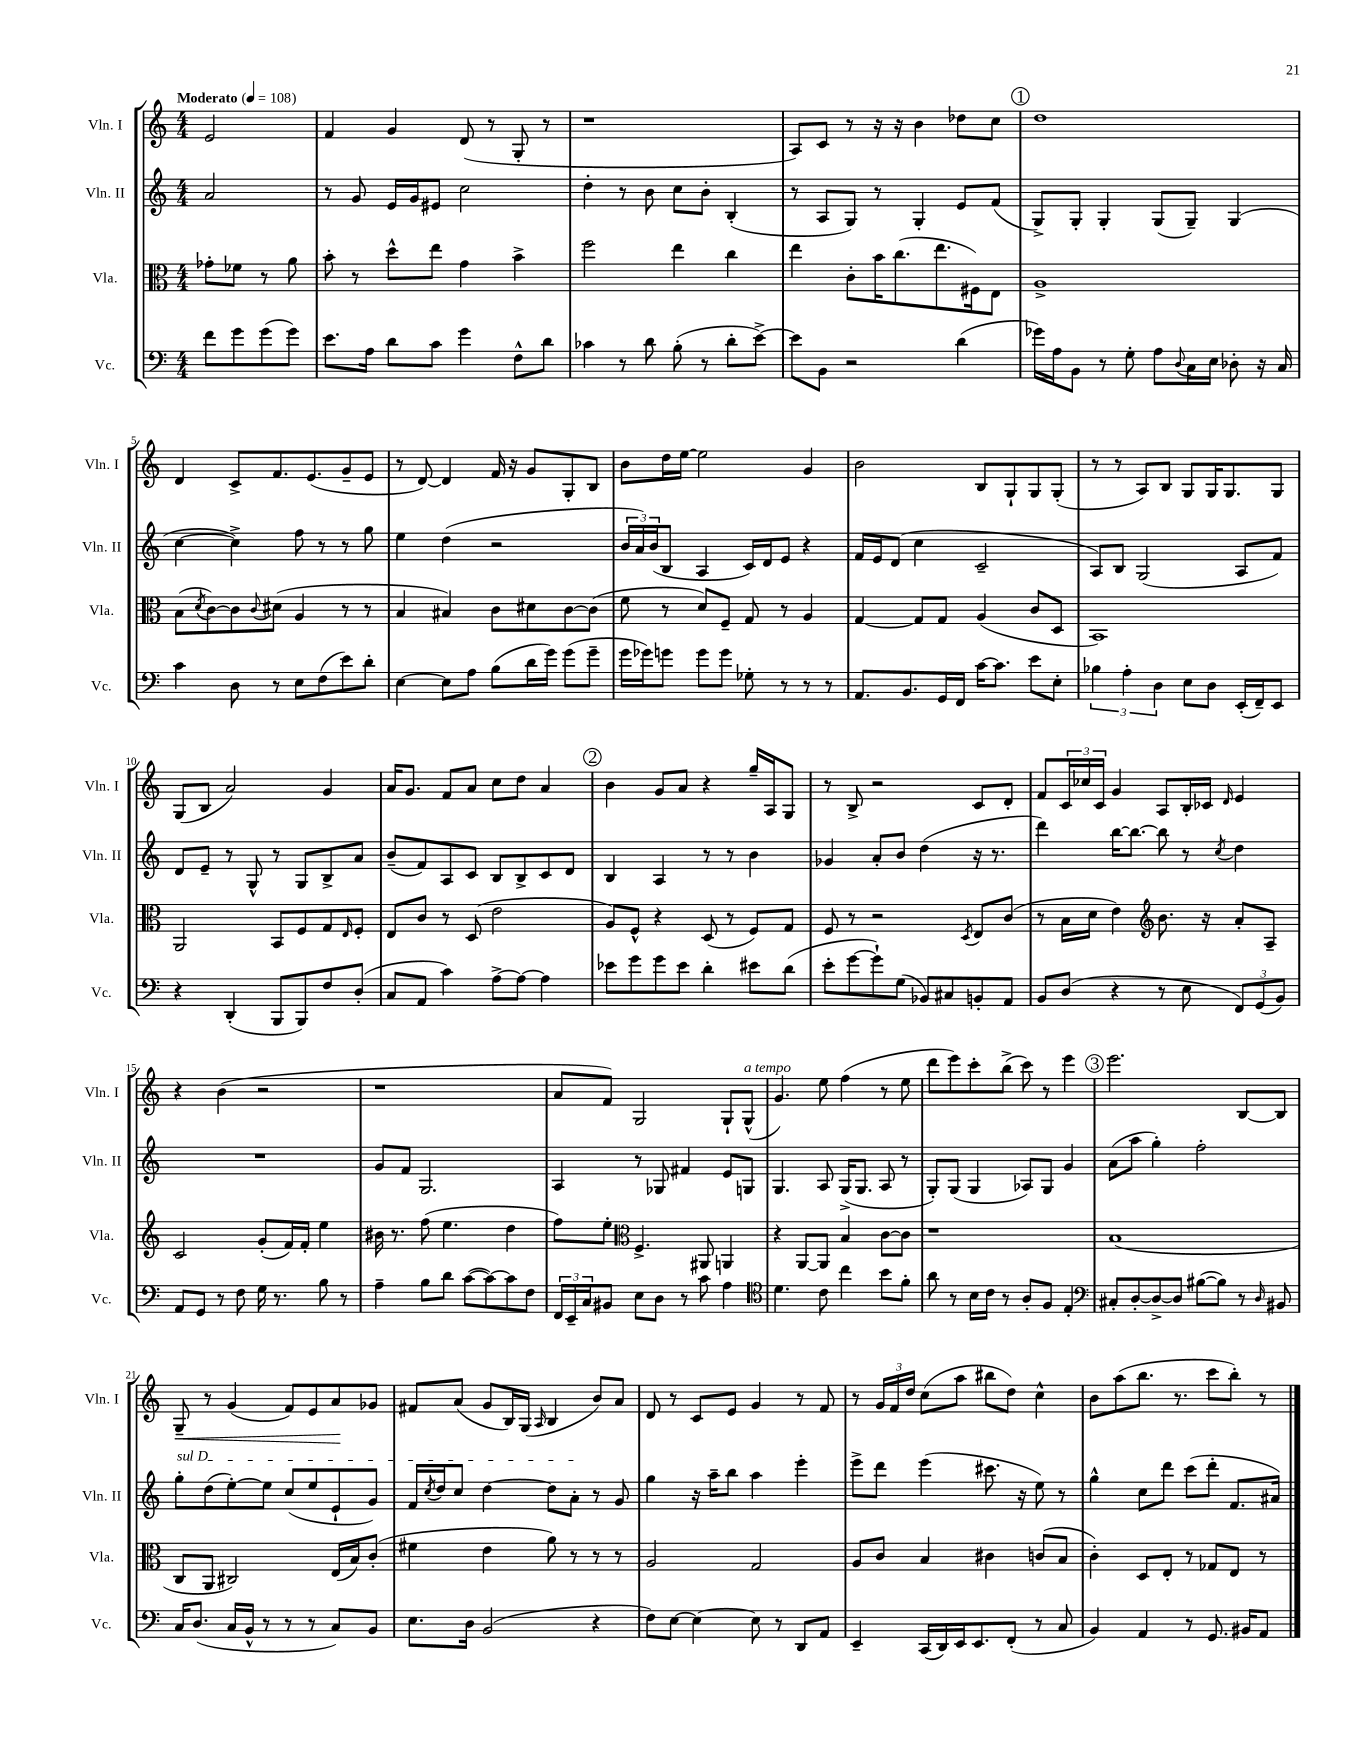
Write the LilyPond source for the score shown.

<<
\new StaffGroup <<
\new Staff = "s0" \with { instrumentName = "Vln. I" shortInstrumentName = "Vln. I" } {
    \clef treble \key c \major \numericTimeSignature \time 4/4 \partial 2 \tempo "Moderato" 4 = 108
    e'2 |
    f'4 g'4 d'8( r8 g8-. r8 |
    r1 |
    a8) c'8 r8 r16 r16 b'4 des''8 c''8 |
    \mark \markup { \circle "1" } d''1 |
    d'4 c'8-> f'8. e'8.( g'8-- e'8 |
    r8 d'8~) d'4 f'16 r16 g'8 g8-. b8 |
    b'8 d''16 e''16~ e''2 g'4 |
    b'2 b8 g8-! g8 g8-.( |
    r8 r8 a8) b8 g8 g16 g8. g8 |
    g8( b8 a'2) g'4 |
    a'16 g'8. f'8 a'8 c''8 d''8 a'4 |
    \mark \markup { \circle "2" } b'4 g'8 a'8 r4 g''16-- a16 g8 |
    r8 b8-> r2 c'8 d'8-. |
    f'8 \tuplet 3/2 { c'16 ces''16 c'16 } g'4 a8 b16-. ces'16 \grace { d'16 } e'4 |
    r4 b'4( r2 |
    r1 |
    a'8 f'8) g2 g8-! g8-^^\markup { \italic "a tempo" }( |
    g'4.) e''8 f''4( r8 e''8 |
    d'''8 e'''8) c'''8-. b''8->( c'''8) r8 e'''4 |
    \mark \markup { \circle "3" } e'''2. b8~ b8 |
    g8--\< r8 g'4( f'8) e'8 a'8\! ges'8 |
    fis'8 a'8( g'8 b16) g16( \grace { a16 } b4 b'8) a'8 |
    d'8 r8 c'8 e'8 g'4 r8 f'8 |
    r8 \tuplet 3/2 { g'16 f'16 d''16 } c''8( a''8 bis''8 d''8) c''4-^ |
    b'8 a''8( b''8. r8. c'''8 b''8-.) r8 \bar "|." |
}
\new Staff = "s1" \with { instrumentName = "Vln. II" shortInstrumentName = "Vln. II" } {
    \clef treble \key c \major \numericTimeSignature \time 4/4 \partial 2
    a'2 |
    r8 g'8 e'16 g'16 eis'8 c''2 |
    d''4-. r8 b'8 c''8 b'8-. b4-.( |
    r8 a8 g8) r8 g4-. e'8 f'8( |
    \mark \markup { \circle "1" } g8->) g8-. g4-. g8( g8--) g4( |
    c''4~ c''4->) f''8 r8 r8 g''8 |
    e''4 d''4( r2 |
    \tuplet 3/2 { b'16 a'16) b'16( } b8 a4 c'16) d'16 e'8 r4 |
    f'16 e'16 d'8( c''4 c'2-- |
    a8) b8 g2( a8 f'8) |
    d'8 e'8-- r8 g8-^ r8 g8 b8-> a'8 |
    b'8--( f'8) a8 c'8 b8 b8-> c'8 d'8 |
    \mark \markup { \circle "2" } b4 a4 r8 r8 b'4 |
    ges'4 a'8-. b'8 d''4( r16 r8. |
    d'''4) b''16~ b''8.~ b''8 r8 \acciaccatura { c''8 } d''4 |
    R1 |
    g'8 f'8 g2. |
    a4 r8 ges8 fis'4 e'8 g8 |
    g4. a8 g16->( g8. a8 r8 |
    g8-.) g8( g4 aes8) g8 g'4 |
    \mark \markup { \circle "3" } a'8( a''8 g''4-.) f''2-. |
    \once \override TextSpanner.bound-details.left.text = \markup { \italic "sul D" } g''8-.\startTextSpan d''8( e''8~-.) e''8 c''8( e''8 e'8-! g'8) |
    f'16 \acciaccatura { c''8 } d''16 c''8 d''4~ d''8 a'8-.\stopTextSpan r8 g'8 |
    g''4 r16 a''16-- b''8 a''4 e'''4-. |
    e'''8-> d'''8 e'''4( cis'''8. r16 e''8) r8 |
    g''4-^ c''8 d'''8 c'''8( d'''8-. f'8. ais'16) \bar "|." |
}
\new Staff = "s2" \with { instrumentName = "Vla." shortInstrumentName = "Vla." } {
    \clef alto \key c \major \numericTimeSignature \time 4/4 \partial 2
    ges'8-. fes'8 r8 a'8 |
    b'8-. r8 d''8-^ e''8 g'4 b'4-> |
    f''2 e''4 c''4 |
    e''4 c'8-. b'16 c''8.( e''8. fis16) e8 |
    \mark \markup { \circle "1" } a1-> |
    b8( \acciaccatura { d'8 } c'8~) c'8 \appoggiatura { c'8 } dis'8( a4 r8 r8 |
    b4 bis4) c'8 dis'8 c'8~ c'8( |
    f'8 r8 d'8) f8-- g8 r8 a4 |
    g4~ g8 g8 a4( c'8 d8 |
    b,1) |
    a,2 b,8 f8 g8 \grace { e16 } f8-. |
    e8 c'8 r8 d8( e'2 |
    \mark \markup { \circle "2" } a8) f8-^ r4 d8( r8 f8) g8 |
    f8 r8 r2 \acciaccatura { d8 } e8 c'8( |
    r8 b16 d'16 e'4) \clef treble b'8. r16 a'8-. a8-- |
    c'2 g'8-.( f'16) f'16-. e''4 |
    bis'16 r8. f''8( e''4. d''4 |
    f''8) e''8-. \clef alto f4.-> ais,8 a,4 |
    r4 a,8~ a,8 b4 c'8~ c'8 |
    r1 |
    \mark \markup { \circle "3" } b1( |
    c8 a,8 cis2) e16( b16) c'8-.( |
    fis'4 e'4 a'8) r8 r8 r8 |
    a2 g2 |
    a8 c'8 b4 cis'4 c'8( b8 |
    c'4-.) d8 e8-. r8 ges8 e8 r8 \bar "|." |
}
\new Staff = "s3" \with { instrumentName = "Vc." shortInstrumentName = "Vc." } {
    \clef bass \key c \major \numericTimeSignature \time 4/4 \partial 2
    f'8 g'8 g'8( g'8) |
    e'8. a16 d'8 c'8 g'4 f8-^ d'8 |
    ces'4 r8 d'8 b8-.( r8 d'8-. e'8~->) |
    e'8 b,8 r2 d'4( |
    \mark \markup { \circle "1" } ges'16) a16 b,8 r8 g8-. a8 \appoggiatura { d8 } c16 e16 des8-. r16 c16 |
    c'4 d8 r8 e8 f8( e'8) d'8-. |
    e4~ e8 a8 b8( d'16 g'16) g'8( g'8-- |
    g'16 ges'16) g'8 g'8 g'8 ges8-. r8 r8 r8 |
    a,8. b,8. g,16 f,16 c'16~ c'8. e'8 e8-. |
    \tuplet 3/2 { bes4 a4-. d4 } e8 d8 e,16-.( f,16--) e,8 |
    r4 d,4-.( b,,8 b,,8) f8 d8-.( |
    c8 a,8 c'4) a8~-> a8~ a4 |
    \mark \markup { \circle "2" } ees'8 g'8 g'8 ees'8 d'4-. eis'8 d'8( |
    e'8-. g'8~ g'8-!) g8( bes,8) cis8 b,8-. a,8 |
    b,8 d8( r4 r8 e8 \tuplet 3/2 { f,8) g,8( b,8) } |
    a,8 g,8 r8 f8 g16 r8. b8 r8 |
    a4-- b8 d'8 c'8~( c'8~) c'8 f8 |
    \tuplet 3/2 { f,16 e,16-- c16 } bis,8 e8 d8 r8 c'8 a4 |
    \clef tenor d'4. c'8 c''4 b'8 f'8-. |
    a'8 r8 b16 c'16 r8 a8-. f8 e4-. |
    \mark \markup { \circle "3" } \clef bass cis8-. d8~-. d8~-> d8 bis8~( bis8) r8 \grace { d16 } bis,8 |
    c16 d8.( c16 b,16-^ r8 r8 r8 c8) b,8 |
    e8. d16 b,2( r4 |
    f8) e8~ e4~ e8 r8 d,8 a,8 |
    e,4-- c,16( d,16) e,16 e,8. f,8-.( r8 c8 |
    b,4) a,4 r8 g,8. bis,16 a,8 \bar "|." |
}
>>
>>
